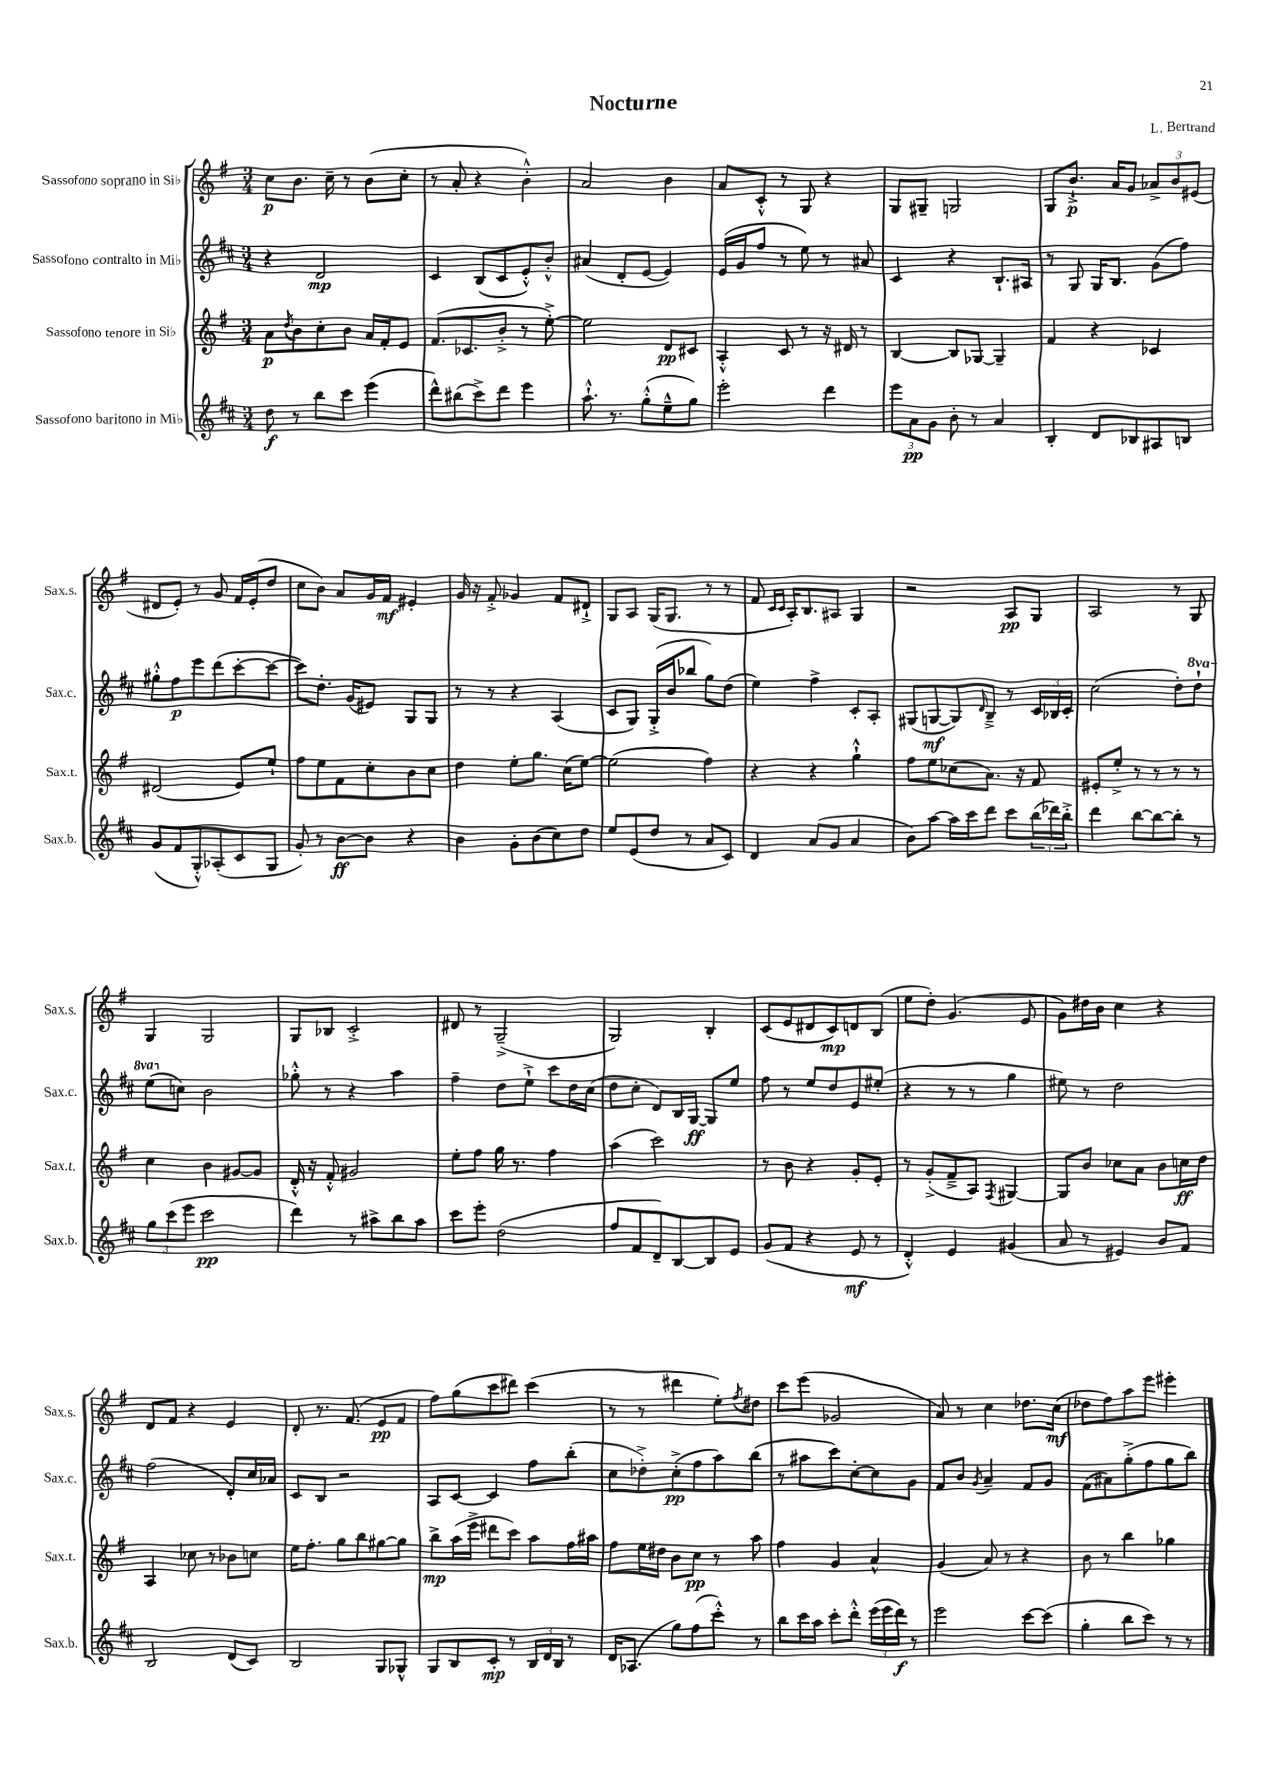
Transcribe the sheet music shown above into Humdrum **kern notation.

**kern	**dynam	**kern	**dynam	**kern	**dynam	**kern	**dynam
*part4	*part4	*part3	*part3	*part2	*part2	*part1	*part1
*staff4	*staff4	*staff3	*staff3	*staff2	*staff2	*staff1	*staff1
*I"Sassofono baritono in Mi♭	*	*I"Sassofono tenore in Si♭	*	*I"Sassofono contralto in Mi♭	*	*I"Sassofono soprano in Si♭	*
*I'Sax.b.	*	*I'Sax.t.	*	*I'Sax.c.	*	*I'Sax.s.	*
*clefG2	*	*clefG2	*	*clefG2	*	*clefG2	*
*k[f#c#]	*	*k[f#]	*	*k[f#c#]	*	*k[f#]	*
*M3/4	*	*M3/4	*	*M3/4	*	*M3/4	*
=1	=1	=1	=1	=1	=1	=1	=1
8dd\	f	8a\L	p	4r	.	8cc\L	p
.	.	8qdd/	.	.	.	.	.
8r	.	8b\	.	.	.	8.b\J	.
8bb\L	.	8cc'\	.	2d/	mp	.	.
.	.	.	.	.	.	16cc~\	.
8ccc#\J	.	8b\J	.	.	.	8r	.
(4eee\	.	16a/LL	.	.	.	(8b\L	.
.	.	16f#'/J	.	.	.	.	.
.	.	8e/J	.	.	.	8cc'\J	.
=2	=2	=2	=2	=2	=2	=2	=2
8ddd^^\L)	.	(8.f#/L	.	4c#/	.	8r	.
(8bb#X\	.	.	.	.	.	8a'/	.
.	.	8.c-X/	.	.	.	.	.
8ccc#^\)	.	.	.	(8B/L	.	4r	.
8ddd\J	.	8b'^/J	.	8c#/	.	.	.
4eee\	.	8r	.	8e'^^/)	.	4b'^^\)	.
.	.	[8ee'^\)	.	8b'^^/J	.	.	.
=3	=3	=3	=3	=3	=3	=3	=3
8.aa`^^\	.	2ee\]	.	(4a#X/	.	2a/	.
8.r	.	.	.	.	.	.	.
.	.	.	.	8d'/L	.	.	.
(8gg'^^\L	.	.	.	[8e/J	.	.	.
8ee~^^\	.	8d/L	pp	4e/])	.	4b\	.
8gg\J)	.	8c#X/J	.	.	.	.	.
=4	=4	=4	=4	=4	=4	=4	=4
2eee'\	.	4A'^^/	.	(16e/LL	.	8a/L	.
.	.	.	.	16g/J	.	.	.
.	.	.	.	8ff#/J	.	8c'^^/J	.
.	.	8c/	.	8r	.	8r	.
.	.	8r	.	8ee\)	.	8G/	.
4ddd\	.	16r	.	8r	.	4r	.
.	.	16d#X/	.	.	.	.	.
.	.	8r	.	8a#X/	.	.	.
=5	=5	=5	=5	=5	=5	=5	=5
12eee\L	.	[4B/	.	4c#/	.	8G/L	.
12a\	pp	.	.	.	.	.	.
.	.	.	.	.	.	8G#X~/J	.
12g\J	.	.	.	.	.	.	.
8b'\	.	8B/L]	.	4r	.	2Gn/	.
8r	.	[8G-X/J	.	.	.	.	.
4a/	.	4G-~/]	.	8.B`/L	.	.	.
.	.	.	.	16A#X/Jk	.	.	.
=6	=6	=6	=6	=6	=6	=6	=6
4B'/	.	4f#/	.	8r	.	8G/L	.
.	.	.	.	8G/	.	8.b`^/J	p
8d/L	.	4r	.	16G/KL	.	.	.
.	.	.	.	8.B/J	.	16a/KL	.
8B-X/	.	.	.	.	.	8g/J	.
8A#X/	.	4c-X/	.	(8g\L	.	12a-X^/L	.
.	.	.	.	.	.	12b/	.
8Bn/J	.	.	.	8ff#\J)	.	.	.
.	.	.	.	.	.	(12e#X/J	.
!!LO:LB:g=z
=7	=7	=7	=7	=7	=7	=7	=7
(8g/L	.	(2d#X/	.	8gg#X'^^\L	.	8d#X/L	.
8f#/	.	.	.	8ff#\	p	8e'/J)	.
8G'^^/)	.	.	.	8eee\	.	8r	.
(8A-X'/	.	.	.	(8ddd\	.	8g/	.
8c#/	.	8e/L)	.	[8ccc#'\	.	16f#/LL	.
.	.	.	.	.	.	(16e'/J	.
8G/J	.	8ee`/J	.	8ccc#\J_	.	8dd/J	.
=8	=8	=8	=8	=8	=8	=8	=8
8g'/)	.	8ff#\L	.	8ccc#\L])	.	8cc\L	.
8r	.	8ee\	.	8.dd'\J	.	8b\J)	.
[8b\L	ff	8f#\	.	.	.	8a/L	.
.	.	.	.	(16g/KL	.	.	.
8b\J]	.	8cc'\	.	8e#X/J)	.	16g/L	.
.	.	.	.	.	.	16f#/JJ	mf
4r	.	8b\	.	8G/L	.	4e#X'/	.
.	.	8cc\J	.	8G/J	.	.	.
=9	=9	=9	=9	=9	=9	=9	=9
4b\	.	4dd\	.	8r	.	16g/	.
.	.	.	.	.	.	16r	.
.	.	.	.	8r	.	8f#'^/	.
8g'\L	.	8ee'\L	.	4r	.	4g-X/	.
(8b\	.	8.gg\J	.	.	.	.	.
8cc#\)	.	.	.	(4A/	.	8f#/L	.
.	.	(16cc\KL	.	.	.	.	.
8dd\J	.	[8ee\J)	.	.	.	8d#X`^/J	.
=10	=10	=10	=10	=10	=10	=10	=10
8ee/L	.	(2ee\]	.	8c#/L	.	8G/L	.
(8e/	.	.	.	8G/J)	.	8A/J	.
8dd/J	.	.	.	(16G'^/LL	.	(16G/KL	.
.	.	.	.	16b/J	.	8.G/J	.
8r	.	.	.	8bb-X/J	.	.	.
8a/L	.	4ff#\)	.	8gg\L)	.	8r	.
8c#/J)	.	.	.	(8dd\J	.	8r	.
=11	=11	=11	=11	=11	=11	=11	=11
4d/	.	4r	.	4ee\)	.	8f#/	.
.	.	.	.	.	.	16qqc/LL	.
.	.	.	.	.	.	16qqc/JJ	.
.	.	.	.	.	.	16A'/KL)	.
.	.	.	.	.	.	8.B/	.
(8a/L	.	4r	.	4ff#^\	.	.	.
8g/J	.	.	.	.	.	8A#X/J	.
4a/	.	4gg`^^\	.	8c#'/L	.	4G/	.
.	.	.	.	8A'/J	.	.	.
=12	=12	=12	=12	=12	=12	=12	=12
8b\L)	.	8ff#\L	.	(8G#X/L	.	2r	.
[8aa\J	.	8ee\	.	[8Gn/	mf	.	.
16aa\LL]	.	(8cc-X\	.	8G/])	.	.	.
16ccc#\J	.	.	.	.	.	.	.
.	.	.	.	16qqd/	.	.	.
8ddd\J	.	8.a\J)	.	8B~^/J	.	.	.
8ccc#\L	.	.	.	8r	.	8A/L	pp
.	.	16r	.	.	.	.	.
(24bb\L	.	8f#/	.	24c#/LL	.	8G/J	.
24ddd-X\)	.	.	.	24B-X/	.	.	.
24bb'^\JJ	.	.	.	24c#'/JJ	.	.	.
=13	=13	=13	=13	=13	=13	=13	=13
4ddd\	.	8e#X'/L	.	(2cc#\	.	2A/	.
.	.	8ee'^/J	.	.	.	.	.
[8bb\L	.	8r	.	.	.	.	.
8bb\_	.	8r	.	.	.	.	.
8bb'\J]	.	8r	.	8dd'\L)	.	8r	.
*	*	*	*	*8va	*	*	*
8r	.	8r	.	8ddd`\J	.	8G/	.
!!LO:LB:g=z
=14	=14	=14	=14	=14	=14	=14	=14
12gg\L	.	4cc\	.	(8eee\L	.	4G/	.
(12ccc#\	.	.	.	.	.	.	.
*	*	*	*	*X8va	*	*	*
.	.	.	.	8ccn\J)	.	.	.
12eee\J	.	.	.	.	.	.	.
2ccc#\	pp	4b\	.	2b\	.	2G/	.
.	.	[8g#X/L	.	.	.	.	.
.	.	8g#/J]	.	.	.	.	.
=15	=15	=15	=15	=15	=15	=15	=15
4ddd\)	.	16d'^^/	.	8gg-X'^^\	.	8G/L	.
.	.	16r	.	.	.	.	.
.	.	8f#'^^/	.	8r	.	8B-X/J	.
8r	.	2g#X/	.	4r	.	2c'^/	.
8aa#X^\L	.	.	.	.	.	.	.
8bb\	.	.	.	4aa\	.	.	.
8aa#\J	.	.	.	.	.	.	.
=16	=16	=16	=16	=16	=16	=16	=16
8ccc#\L	.	8ee'\L	.	4ff#~\	.	8d#X/	.
8eee'\J	.	8ff#\J	.	.	.	8r	.
(2dd\	.	16gg\	.	8dd\L	.	(2G~^/	.
.	.	8.r	.	.	.	.	.
.	.	.	.	8ee`^\J	.	.	.
.	.	4ff#\	.	8ccc#\L	.	.	.
.	.	.	.	16dd\L	.	.	.
.	.	.	.	(16cc#\JJ	.	.	.
=17	=17	=17	=17	=17	=17	=17	=17
8ff#/L	.	(4aa\	.	8dd\L	.	2G/)	.
8f#/	.	.	.	8cc#'\J	.	.	.
8d~/)	.	2ccc\)	.	8d/L)	.	.	.
[8B/	.	.	.	16B/L	.	.	.
.	.	.	.	[16G/JJ	ff	.	.
8B/]	.	.	.	8G/L]	.	4B'/	.
8e/J	.	.	.	8ee/J	.	.	.
=18	=18	=18	=18	=18	=18	=18	=18
(8g/L	.	8r	.	8ff#\	.	(8c/L	.
8f#/J	.	8b\	.	8r	.	8e/	.
4r	.	4r	.	8ee/L	.	8d#X/	.
.	.	.	.	8dd/	.	8c/)	mp
8e/	mf	8g'/L	.	8e/	.	8dn/	.
8r	.	8e'/J	.	(8ee#X'/J	.	(8B/J	.
=19	=19	=19	=19	=19	=19	=19	=19
4d'^^/)	.	8r	.	4r	.	8ee\L	.
.	.	(8g'^/L	.	.	.	8dd'\J)	.
4e/	.	8f#~^/	.	8r	.	(4.g/	.
.	.	8A/J)	.	8r	.	.	.
.	.	8qF#/	.	.	.	.	.
(4g#X/	.	[4G#X/	.	4gg\	.	.	.
.	.	.	.	.	.	8e/	.
=20	=20	=20	=20	=20	=20	=20	=20
8a/	.	8G#/L]	.	8ee#X\)	.	8g\L)	.
8r	.	8b/J	.	8r	.	16dd#X\L	.
.	.	.	.	.	.	16b\JJ	.
4e#X/)	.	8cc-X\L	.	2dd\	.	4cc\	.
.	.	8a\J	.	.	.	.	.
8b/L	.	8b\L	.	.	.	4r	.
8f#/J	.	16ccn\L	ff	.	.	.	.
.	.	16dd\JJ	.	.	.	.	.
!!LO:LB:g=z
=21	=21	=21	=21	=21	=21	=21	=21
2B/	.	4A/	.	(2ff#\	.	8d/L	.
.	.	.	.	.	.	8f#/J	.
.	.	8cc-X\	.	.	.	4r	.
.	.	8r	.	.	.	.	.
(8d/L	.	8b-X\L	.	8d'/L)	.	4e/	.
8c#/J)	.	8ccn\J	.	16cc#/L	.	.	.
.	.	.	.	16a-X/JJ	.	.	.
=22	=22	=22	=22	=22	=22	=22	=22
2B/	.	16ee\KL	.	8c#/L	.	8d'/	.
.	.	8.ff#'\J	.	.	.	.	.
.	.	.	.	8B/J	.	8.r	.
.	.	8gg\L	.	2r	.	.	.
.	.	.	.	.	.	(8.f#/	.
.	.	8bb\	.	.	.	.	.
8G/L	.	[8gg#X\	.	.	.	8e/L	pp
8G-X^^/J	.	8gg#\J]	.	.	.	8f#/J	.
=23	=23	=23	=23	=23	=23	=23	=23
8G/L	.	8bb^\L	mp	8A/L	.	8ff#\L)	.
8B/	.	(16aa\L	.	[8c#/J	.	(8gg\	.
.	.	16eee^\JJ	.	.	.	.	.
8c#'/J	mp	8ddd#X\L	.	4c#/]	.	8ccc\	.
8r	.	8ccc\J)	.	.	.	8ddd#X\J)	.
24B/LL	.	8aa\L	.	8ff#\L	.	(4ccc\	.
24d/	.	.	.	.	.	.	.
24B/JJ	.	.	.	.	.	.	.
8r	.	16ff#\L	.	(8bb'\J	.	.	.
.	.	16aa#X\JJ	.	.	.	.	.
=24	=24	=24	=24	=24	=24	=24	=24
16d/KL	.	8ff#\L	.	8cc#\L	.	8r	.
(8.A-X/J	.	.	.	.	.	.	.
.	.	16ee\L	.	8dd-X'^\)	.	8r	.
.	.	16dd#X\JJ	.	.	.	.	.
8gg\L)	.	8b\L	.	(8cc#'^\	pp	4ddd#X\	.
(8ff#\	.	8cc\J	pp	8ff#\	.	.	.
8ccc#'^^\J)	.	8r	.	8aa\)	.	8ee'\L)	.
.	.	.	.	.	.	8qff#/	.
8r	.	8aa\	.	(8bb\J	.	8dd#X\J	.
=25	=25	=25	=25	=25	=25	=25	=25
8bb\L	.	4ff#\	.	8r	.	8ccc\L	.
16ccc#\L	.	.	.	8aa#X\L	.	(8eee\J	.
16aa\JJ	.	.	.	.	.	.	.
8ccc#'\L	.	4g/	.	8ccc#\)	.	2g-X/	.
8ddd'^^\J	.	.	.	[8cc#'\	.	.	.
(24eee\LL	.	4a^^/	.	8cc#\]	.	.	.
24eee\	.	.	.	.	.	.	.
24ddd\JJ)	f	.	.	.	.	.	.
8r	.	.	.	8g\J	.	.	.
=26	=26	=26	=26	=26	=26	=26	=26
2eee\	.	(4g/	.	8f#/L	.	8a/)	.
.	.	.	.	8b/J	.	8r	.
.	.	.	.	8qg/	.	.	.
.	.	8a/)	.	4a~/	.	4cc\	.
.	.	8r	.	.	.	.	.
[8ccc#\L	.	4r	.	8f#/L	.	8.dd-X\L	.
(8ccc#\J]	.	.	.	8g/J	.	.	.
.	.	.	.	.	.	(16cc\Jk	mf
=27	=27	=27	=27	=27	=27	=27	=27
4gg'\	.	8b\	.	(8f#\L	.	8dd-X\L	.
.	.	8r	.	8a#X\)	.	8ff#\)	.
8bb\L	.	4bb\	.	(8gg'^\	.	8aa\	.
8ccc#\J)	.	.	.	8ff#\	.	8eee\J	.
8r	.	4gg-X\	.	8gg\	.	4eee#X'\	.
8r	.	.	.	8bb\J)	.	.	.
==	==	==	==	==	==	==	==
*-	*-	*-	*-	*-	*-	*-	*-
